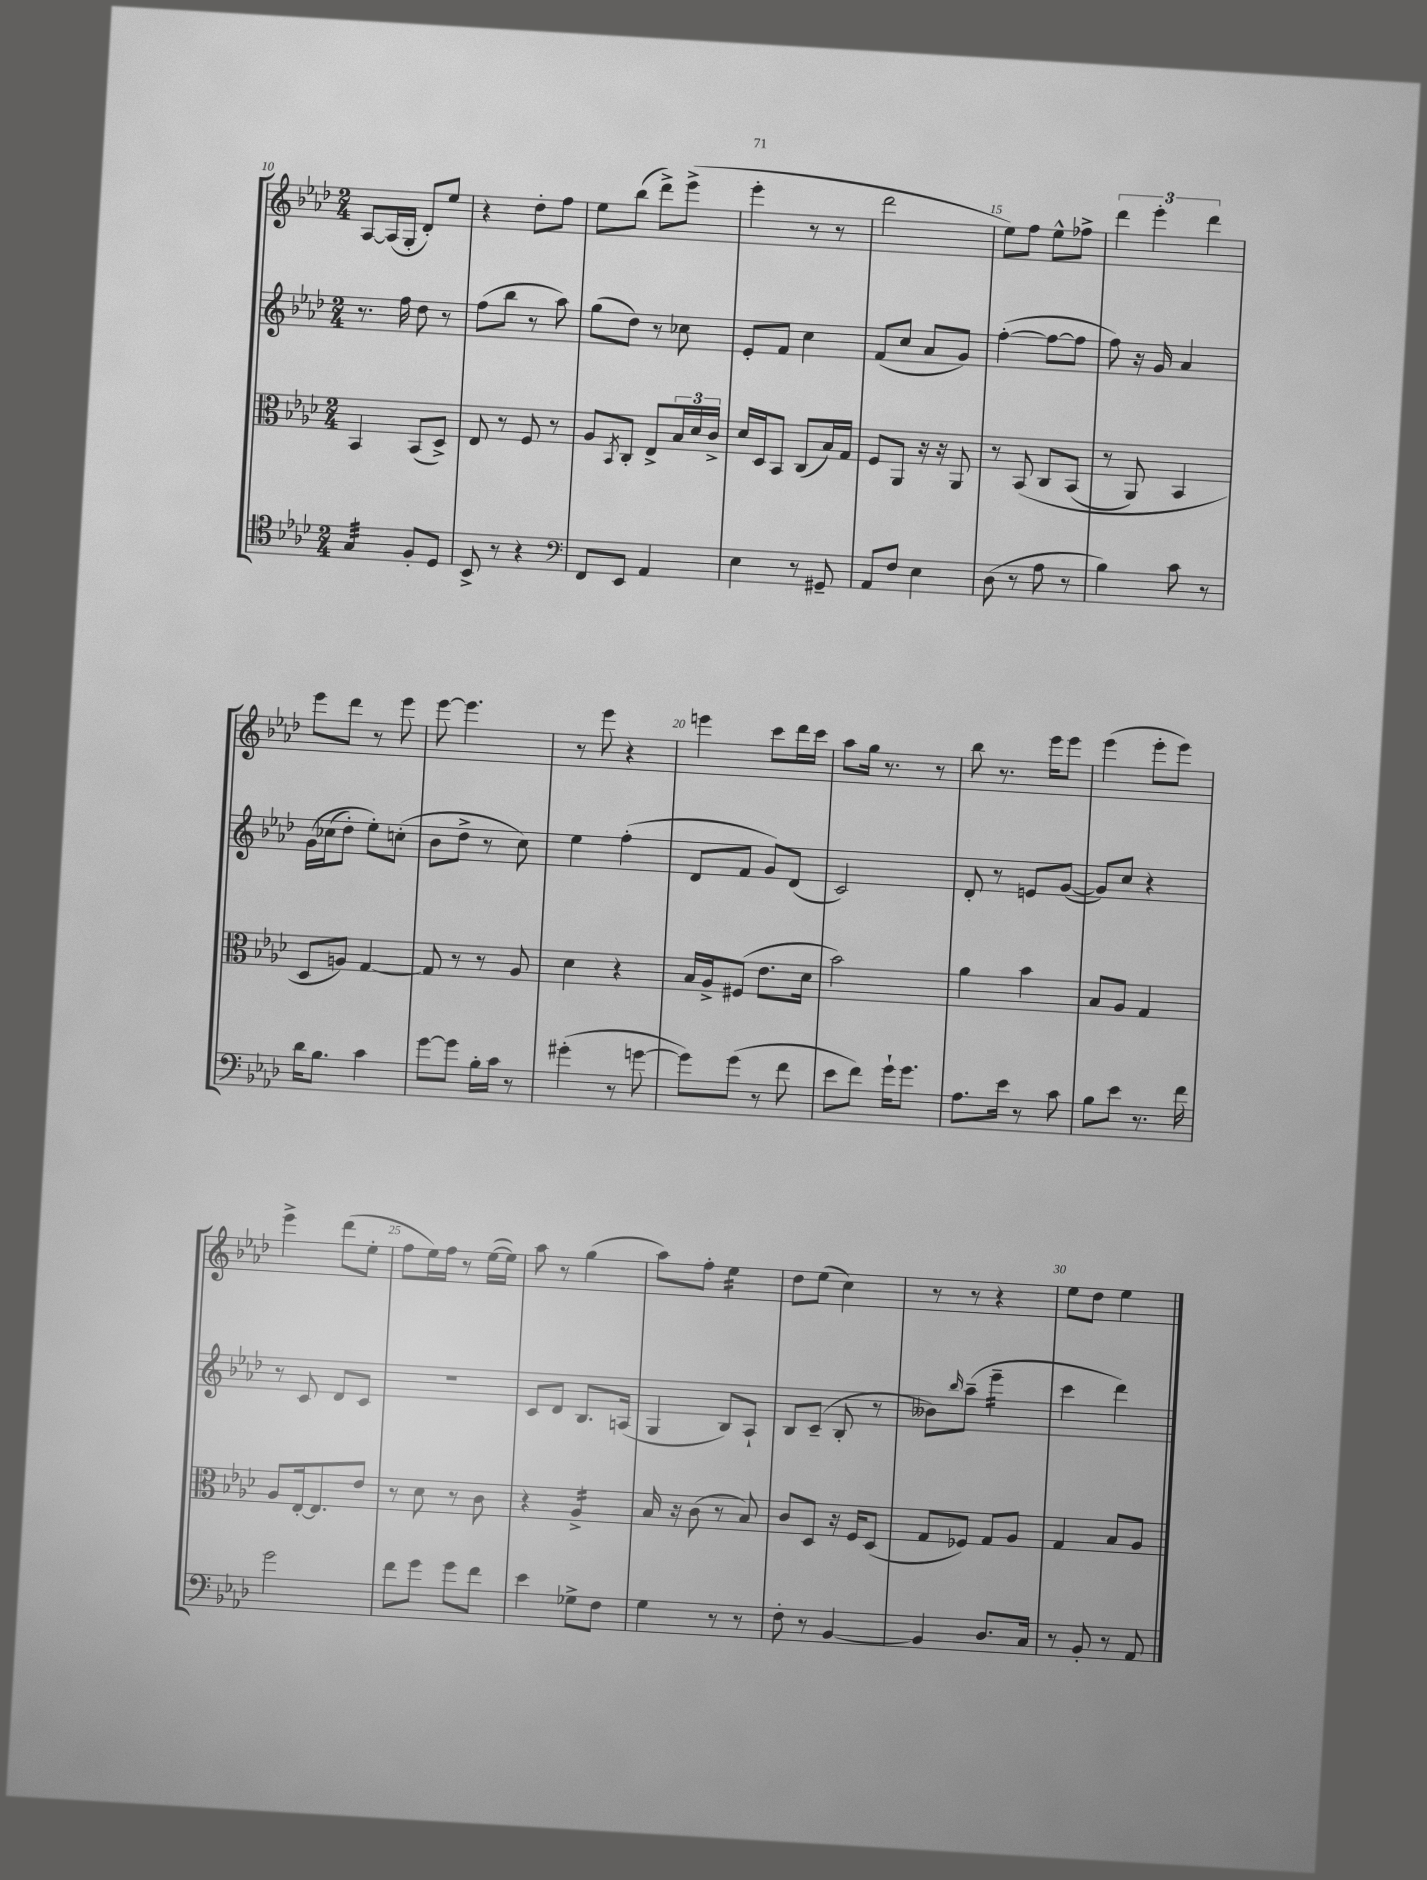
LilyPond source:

<<
\new StaffGroup <<
\new Staff = "s0" {
    \clef treble \key aes \major \numericTimeSignature \time 2/4
    aes8~ aes16( g16-. des'8-.) ees''8 |
    r4 des''8-. f''8 |
    ees''8 bes''8( des'''8->) ees'''8->( |
    ees'''4-. r8 r8 |
    des'''2 |
    ees''8) f''8 ees''8-^ fes''8-> |
    \tuplet 3/2 { des'''4 ees'''4-. des'''4 } |
    ees'''8 des'''8 r8 ees'''8 |
    ees'''8~ ees'''4. |
    r8 ees'''8 r4 |
    e'''4 c'''8 des'''16 c'''16 |
    aes''8 g''16 r8. r8 |
    bes''8 r8. ees'''16 ees'''8 |
    ees'''4( ees'''8-. ees'''8) |
    ees'''4-> des'''8( ees''8-. |
    f''8 ees''16) f''16 r8 ees''16~( ees''16) |
    aes''8 r8 g''4( |
    aes''8) f''8-. ees''4:16 |
    des''8 ees''8( c''4) |
    r8 r8 r4 |
    ees''8 des''8 ees''4 \bar "|." |
}
\new Staff = "s1" {
    \clef treble \key aes \major \numericTimeSignature \time 2/4
    r8. f''16 des''8 r8 |
    f''8( bes''8 r8 aes''8) |
    g''8( des''8) r8 ces''8 |
    ees'8-. f'8 c''4 |
    f'8( c''8 aes'8 g'8) |
    f''4~-.( f''8~ f''8 |
    f''8) r16 g'16 aes'4 |
    g'16\( ces''16( des''8-.) ees''8-.\) c''8-.( |
    bes'8 des''8-> r8 c''8) |
    ees''4 f''4-.( |
    des'8 f'8 g'8) des'8( |
    c'2) |
    des'8-. r8 e'8 g'8~( |
    g'8) c''8 r4 |
    r8 c'8 des'8 c'8 |
    R2 |
    c'8 des'8 bes8. a16( |
    g4 bes8) aes8-! |
    bes8 c'8--( bes8-. r8 |
    beses'8) \grace { bes''16 } aes''8--( ees'''4:16-- |
    c'''4 des'''4) \bar "|." |
}
\new Staff = "s2" {
    \clef alto \key aes \major \numericTimeSignature \time 2/4
    bes,4 bes,8( des8->) |
    ees8 r8 f8 r8 |
    aes8 \acciaccatura { bes,8 } c8-. ees8-> \tuplet 3/2 { bes16 des'16 c'16-> } |
    des'16 des16 bes,8 c8( bes16) g16 |
    f8 aes,8 r16 r16 aes,8 |
    r8 bes,8\( c8 bes,8( |
    r8 aes,8) bes,4 |
    des8 a8\) g4~ |
    g8 r8 r8 aes8 |
    des'4 r4 |
    bes16 aes16-> fis8( ees'8. des'16 |
    bes'2) |
    aes'4 bes'4 |
    bes8 aes8 g4 |
    aes8 ees16~-. ees8. ees'8 |
    r8 des'8 r8 c'8 |
    r4 aes4:16-> |
    bes16 r16 c'8( r8 bes8) |
    c'8 des8 r16 f16 des8( |
    g8 fes8) g8 aes8 |
    g4 bes8 aes8 \bar "|." |
}
\new Staff = "s3" {
    \clef tenor \key aes \major \numericTimeSignature \time 2/4
    g4:32 f8-. des8 |
    bes,8-> r8 r4 |
    \clef bass f,8 ees,8 aes,4 |
    ees4 r8 gis,8-- |
    aes,8 f8 ees4 |
    des8( r8 aes8 r8 |
    bes4) c'8 r8 |
    des'16 bes8. c'4 |
    g'8~ g'8 bes16-. c'16 r8 |
    gis'4-.( r8 g'8~ |
    g'8) g'8( r8 f'8 |
    ees'8 f'8) g'16-! g'8. |
    aes8. ees'16 r8 c'8 |
    bes8 ees'8 r8. f'16 |
    g'2 |
    f'8 g'8 g'8 f'8 |
    ees'4 ges8-> f8 |
    g4 r8 r8 |
    f8-. r8 bes,4~ |
    bes,4 des8. c16 |
    r8 bes,8-. r8 aes,8 \bar "|." |
}
>>
>>
\layout { \context { \Score currentBarNumber = #10 \override BarNumber.break-visibility = ##(#f #t #t) barNumberVisibility = #(every-nth-bar-number-visible 5) } }
